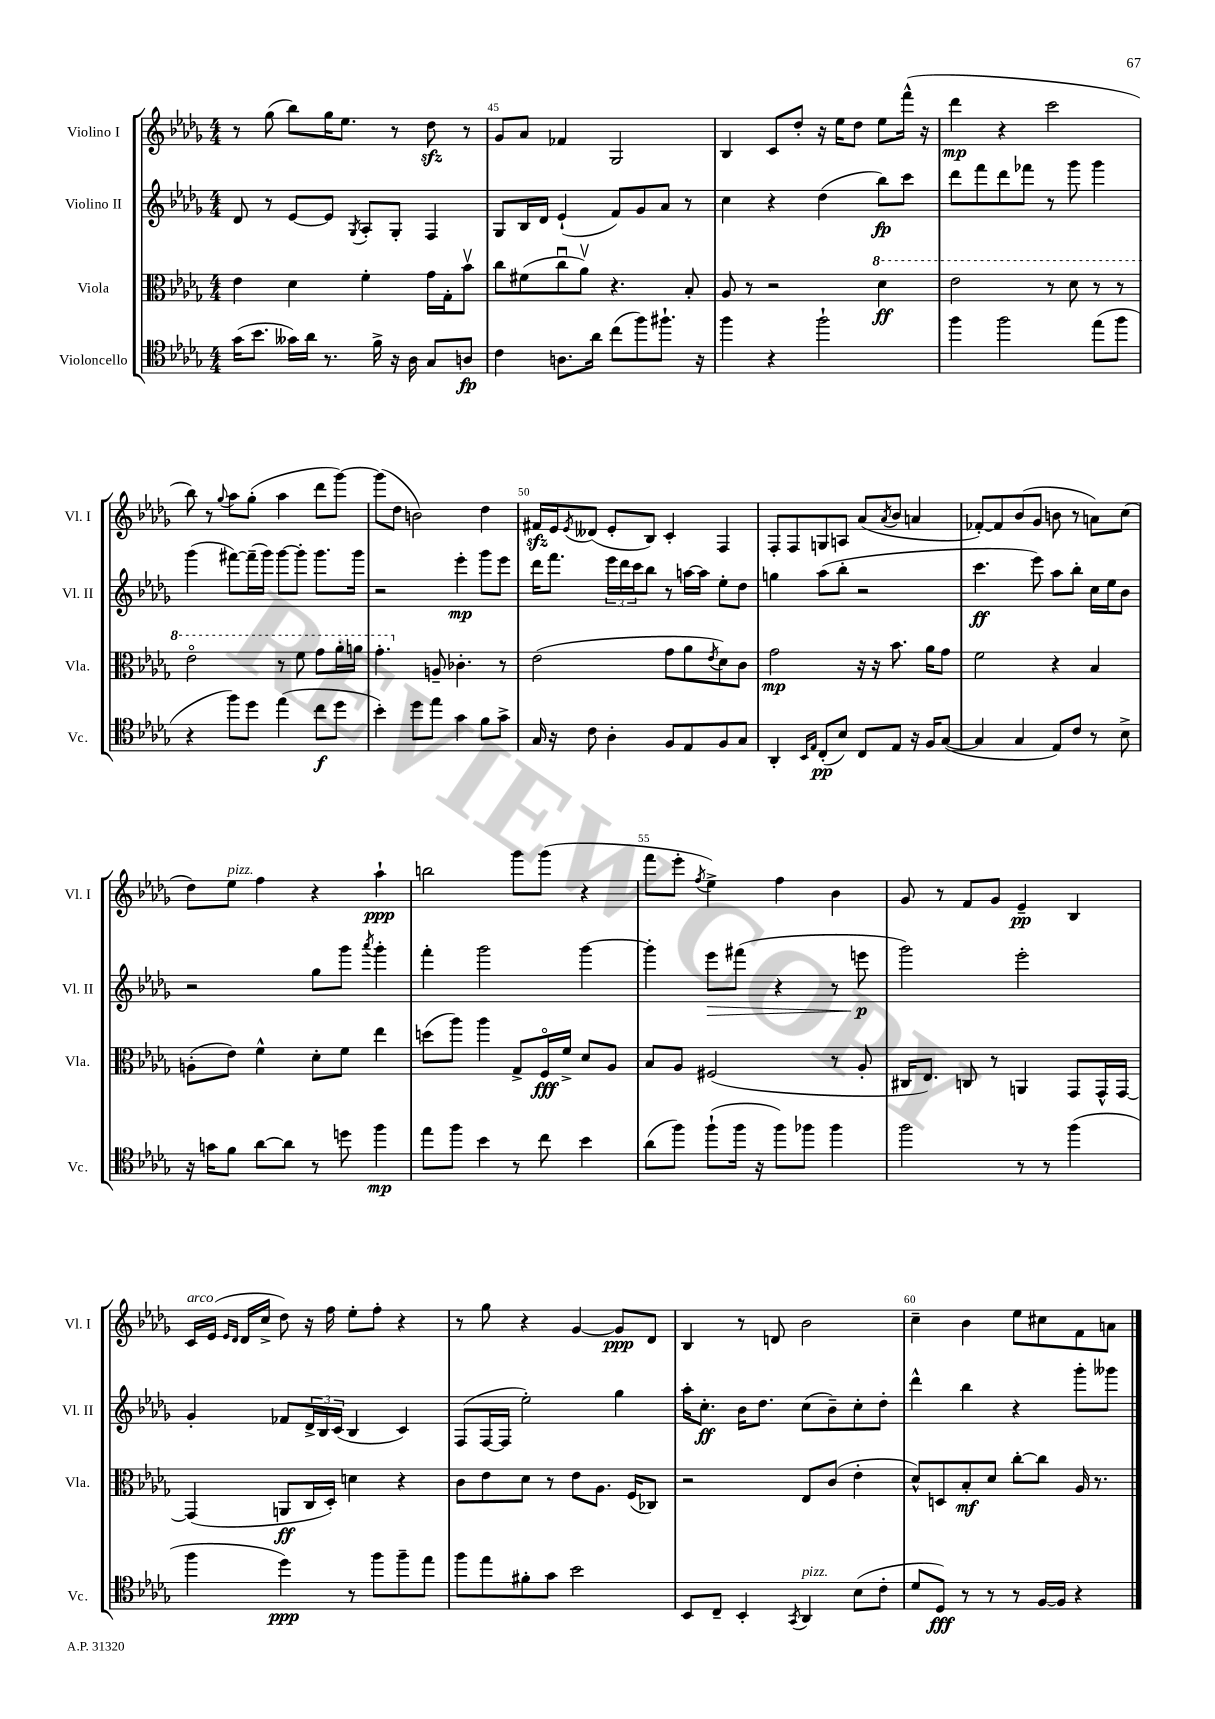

**kern	**dynam	**kern	**dynam	**kern	**dynam	**kern	**dynam
*part4	*part4	*part3	*part3	*part2	*part2	*part1	*part1
*staff4	*staff4	*staff3	*staff3	*staff2	*staff2	*staff1	*staff1
*I"Violoncello	*	*I"Viola	*	*I"Violino II	*	*I"Violino I	*
*I'Vc.	*	*I'Vla.	*	*I'Vl. II	*	*I'Vl. I	*
*clefC4	*	*clefC3	*	*clefG2	*	*clefG2	*
*k[b-e-a-d-g-]	*	*k[b-e-a-d-g-]	*	*k[b-e-a-d-g-]	*	*k[b-e-a-d-g-]	*
*M4/4	*	*M4/4	*	*M4/4	*	*M4/4	*
=44	=44	=44	=44	=44	=44	=44	=44
(16g-\KL	.	4e-\	.	8d-/	.	8r	.
8.b-\J	.	.	.	.	.	.	.
.	.	.	.	8r	.	(8gg-\	.
16g--X\LL)	.	4d-\	.	[8e-/L	.	8bb-\L)	.
16a-\JJ	.	.	.	.	.	.	.
8.r	.	.	.	8e-/J]	.	16gg-\K	.
.	.	.	.	.	.	8.ee-\J	.
.	.	.	.	8qG-/	.	.	.
.	.	4f'\	.	8A-'/L	.	.	.
16f^\	.	.	.	.	.	.	.
16r	.	.	.	8G-'/J	.	8r	.
16A-\	.	.	.	.	.	.	.
8G-/L	.	16g-\LL	.	4F/	.	8dd-zz\	.
.	.	16G-'\J	.	.	.	.	.
8An/J	fp	8b-v\J	.	.	.	8r	.
=45	=45	=45	=45	=45	=45	=45	=45
4c\	.	8cc\L	.	8G-/L	.	8g-/L	.
.	.	(8f#X\	.	16B-/L	.	8a-/J	.
.	.	.	.	16d-/JJ	.	.	.
8.An\L	.	8ccu\	.	(4e-`/	.	4f-X/	.
.	.	8a-v\J)	.	.	.	.	.
16a-\Jk	.	.	.	.	.	.	.
(8cc\L	.	4.r	.	8f/L)	.	2G-/	.
8ff\)	.	.	.	8g-/	.	.	.
8.ff#X`\J	.	.	.	8a-/J	.	.	.
.	.	8B-'/	.	8r	.	.	.
16r	.	.	.	.	.	.	.
=46	=46	=46	=46	=46	=46	=46	=46
4ff\	.	8A-/	.	4cc\	.	4B-/	.
.	.	8r	.	.	.	.	.
4r	.	2r	.	4r	.	8c/L	.
.	.	.	.	.	.	8dd-'/J	.
2ff`\	.	.	.	(4dd-\	.	16r	.
.	.	.	.	.	.	16ee-\KL	.
.	.	.	.	.	.	8dd-\J	.
*	*	*8va	*	*	*	*	*
.	.	4dd-\	ff	8bb-\L)	fp	8ee-\L	.
.	.	.	.	8ccc\J	.	(16fff^^\Jk	.
.	.	.	.	.	.	16r	.
=47	=47	=47	=47	=47	=47	=47	=47
4ff\	.	2ee-\	.	8ddd-\L	.	4ddd-\	mp
.	.	.	.	8fff\	.	.	.
2ff\	.	.	.	8ddd-\	.	4r	.
.	.	.	.	8fff-X\J	.	.	.
.	.	8r	.	8r	.	2ccc\	.
.	.	8dd-\	.	8ggg-\	.	.	.
(8ee-\L	.	8r	.	4ggg-\	.	.	.
8ff\J	.	8r	.	.	.	.	.
!!LO:LB:g=z
=48	=48	=48	=48	=48	=48	=48	=48
4r	.	2ee-\	.	(4ggg-\	.	8bb-\)	.
.	.	.	.	.	.	8r	.
.	.	.	.	.	.	8qqgg-/	.
8ff\L)	.	.	.	[8fff#X\L)	.	8aa-\L	.
8dd-\J	.	.	.	(16fff#~\L]	.	(8gg-'\J	.
.	.	.	.	16ggg-\JJ)	.	.	.
(4ee-\	.	8r	.	[8ggg-\L	.	4aa-\	.
.	.	8ff\	.	8ggg-'\J]	.	.	.
8cc\L	f	8gg-\L	.	8.ggg-\L	.	8ddd-\L	.
8dd-\J	.	16aa-'\L	.	.	.	[8ggg-\J)	.
.	.	16aan\JJ	.	16ggg-\Jk	.	.	.
=49	=49	=49	=49	=49	=49	=49	=49
4b-'\)	.	4.gg-'\	.	2r	.	(8ggg-\L]	.
.	.	.	.	.	.	8dd-\J	.
8dd-\L	.	.	.	.	.	2bn\)	.
*	*	*X8va	*	*	*	*	*
8ee-\J	.	8An~/	.	.	.	.	.
4g-\	.	4.c-X'\	.	4eee-'\	mp	.	.
8f\L	.	.	.	8ggg-\L	.	4dd-\	.
8g-^\J	.	8r	.	8eee-\J	.	.	.
=50	=50	=50	=50	=50	=50	=50	=50
16G-/	.	(2e-\	.	16ddd-\KL	.	16f#Xzz/LL	.
16r	.	.	.	8.fff\J	.	16e-/J	.
.	.	.	.	.	.	8qe-/	.
8c\	.	.	.	.	.	(8d--X/J	.
4A-'\	.	.	.	24eee-\LL	.	8e-'/L	.
.	.	.	.	24ddd-\	.	.	.
.	.	.	.	24ccc\J	.	.	.
.	.	.	.	8bb-\J	.	8B-/J)	.
8F/L	.	8g-\L	.	8r	.	4c'/	.
8E-/	.	8a-\	.	[16aan\LL	.	.	.
.	.	.	.	16aa\JJ]	.	.	.
.	.	8qe-/	.	.	.	.	.
8F/	.	8d-\)	.	8ee-'\L	.	4F/	.
8G-/J	.	8c\J	.	8dd-\J	.	.	.
=51	=51	=51	=51	=51	=51	=51	=51
4AA-'/	.	2g-\	mp	4ggn\	.	8F'/L	.
.	.	.	.	.	.	8F/	.
16qqBB-/LL	.	.	.	.	.	.	.
16qqE-/JJ	.	.	.	.	.	.	.
(8C'/L	pp	.	.	(8aa-\L	.	8Gn/	.
8B-/J)	.	.	.	8bb-'\J	.	8An/J	.
8C/L	.	16r	.	2r	.	(8a-/L	.
.	.	16r	.	.	.	.	.
.	.	.	.	.	.	8qa-/	.
8E-/J	.	8.b-\	.	.	.	8b-/J	.
16r	.	.	.	.	.	4an/	.
16F/KL	.	16a-\KL	.	.	.	.	.
([8G-/J	.	8g-\J	.	.	.	.	.
=52	=52	=52	=52	=52	=52	=52	=52
4G-/]	.	2f\	.	4.ccc\	ff	[8f-X'/L)	.
.	.	.	.	.	.	8f-/]	.
4G-/	.	.	.	.	.	(8b-/	.
.	.	.	.	8eee-\)	.	8g-/J	.
8E-/L)	.	4r	.	8aa-\L	.	8bn\	.
8c/J	.	.	.	8bb-'\J	.	8r	.
8r	.	4B-/	.	16cc\LL	.	8an\L)	.
.	.	.	.	16ee-\J	.	.	.
8B-^\	.	.	.	8b-\J	.	(8cc\J	.
!!LO:LB:g=z
=53	=53	=53	=53	=53	=53	=53	=53
16r	.	(8An'\L	.	2r	.	8dd-\L)	.
16gn\KL	.	.	.	.	.	.	.
!	!	!	!	!	!	!LO:TX:a:i:t=pizz.	!
8f\J	.	8e-\J)	.	.	.	8ee-\J	.
[8a-\L	.	4f^^\	.	.	.	4ff\	.
8a-\J]	.	.	.	.	.	.	.
8r	.	8d-'\L	.	8gg-\L	.	4r	.
8ddn\	.	8f\J	.	8ggg-\J	.	.	.
.	.	.	.	8qaaa-/	.	.	.
4ff\	mp	4ee-\	.	4ggg-'\	.	4aa-`\	ppp
=54	=54	=54	=54	=54	=54	=54	=54
8ee-\L	.	(8ddn\L	.	4fff'\	.	2bbn\	.
8ff\J	.	8aa-\J)	.	.	.	.	.
4b-\	.	4aa-\	.	2ggg-\	.	.	.
8r	.	8G-^/L	.	.	.	8ggg-\L	.
8cc\	.	16F/L	fff	.	.	(8ggg-\J	.
.	.	16f^/JJ	.	.	.	.	.
4b-\	.	8d-/L	.	[4ggg-\	.	4r	.
.	.	8A-/J	.	.	.	.	.
=55	=55	=55	=55	=55	=55	=55	=55
(8a-\L	.	8B-/L	.	4ggg-'\]	.	8fff\L	.
8ff\J)	.	8A-/J	.	.	.	8eee-'\J	.
.	.	.	.	.	.	8qff/	.
!	!	!	!	!	!LO:HP:b	!	!
(8ff`\L	.	(2F#X/	.	8eee-\L	>	4ee-^\)	.
16ff\Jk	.	.	.	(8fff#X\J	.	.	.
16r	.	.	.	.	.	.	.
8ff\L)	.	.	.	4r	.	4ff\	.
8ff-X\J	.	.	.	.	.	.	.
4ff-\	.	8r	.	8r	.	4b-\	.
.	.	8A-'/	.	8eeen\	p	.	.
.	.	.	.	.	]	.	.
=56	=56	=56	=56	=56	=56	=56	=56
2ff\	.	16C#X/KL	.	2ggg-\)	.	8g-/	.
.	.	8.E-/J)	.	.	.	.	.
.	.	.	.	.	.	8r	.
.	.	8Cn/	.	.	.	8f/L	.
.	.	8r	.	.	.	8g-/J	.
8r	.	4AAn/	.	2eee-'\	.	4e-~/	pp
8r	.	.	.	.	.	.	.
(4ff\	.	8GG-/L	.	.	.	4B-/	.
.	.	16GG-^^/L	.	.	.	.	.
.	.	[16GG-/JJ	.	.	.	.	.
!!LO:LB:g=z
=57	=57	=57	=57	=57	=57	=57	=57
!	!	!	!	!	!	!LO:TX:a:i:t=arco	!
4ff\	.	(4GG-/]	.	4g-'/	.	16c/LL	.
.	.	.	.	.	.	(16e-/JJ	.
.	.	.	.	.	.	16qqe-/LL	.
.	.	.	.	.	.	16qqd-/JJ	.
.	.	.	.	.	.	16d-/LL	.
.	.	.	.	.	.	16cc^/JJ	.
4dd-\)	ppp	8AAn/L	ff	8f-X/L	.	8dd-\)	.
.	.	16C/L	.	24d-^/L	.	16r	.
.	.	.	.	24B-/	.	.	.
.	.	16D-'/JJ)	.	.	.	16ff\	.
.	.	.	.	(24c/JJ	.	.	.
8r	.	4dn\	.	4B-/	.	8ee-'\L	.
8ff\L	.	.	.	.	.	8ff'\J	.
8ff~\	.	4r	.	4c/)	.	4r	.
8ee-\J	.	.	.	.	.	.	.
=58	=58	=58	=58	=58	=58	=58	=58
8ff\L	.	8c\L	.	(8F/L	.	8r	.
8ee-\	.	8e-\	.	[16F/L	.	8gg-\	.
.	.	.	.	16F/JJ]	.	.	.
8f#X'\	.	8d-\J	.	2ee-'\)	.	4r	.
8g-\J	.	8r	.	.	.	.	.
2b-\	.	8e-\L	.	.	.	[4g-/	.
.	.	8.A-\J	.	.	.	.	.
.	.	.	.	4gg-\	.	8g-/L]	ppp
.	.	(16F/KL	.	.	.	.	.
.	.	8C-X/J)	.	.	.	8d-/J	.
=59	=59	=59	=59	=59	=59	=59	=59
8BB-/L	.	2r	.	16aa-'\KL	.	4B-/	.
.	.	.	.	8.cc'\J	ff	.	.
8C~/J	.	.	.	.	.	.	.
4BB-'/	.	.	.	16b-\KL	.	8r	.
.	.	.	.	8.dd-\J	.	.	.
.	.	.	.	.	.	8dn/	.
8qGG-/	.	.	.	.	.	.	.
!LO:TX:a:i:t=pizz.	!	!	!	!	!	!	!
4AA-/	.	8E-/L	.	(8cc\L	.	2b-\	.
.	.	(8c/J	.	8b-~\)	.	.	.
(8B-\L	.	4e-'\	.	8cc'\	.	.	.
8c'\J	.	.	.	8dd-'\J	.	.	.
=60	=60	=60	=60	=60	=60	=60	=60
8d-/L	.	8d-^^/L)	.	4ddd-^^\	.	4cc~\	.
8D-/J)	fff	8Dn/	.	.	.	.	.
8r	.	8B-'/	mf	4bb-\	.	4b-\	.
8r	.	8d-/J	.	.	.	.	.
8r	.	[8cc'\L	.	4r	.	8ee-\L	.
[16F/LL	.	8cc\J]	.	.	.	8cc#X\	.
16F/JJ]	.	.	.	.	.	.	.
4r	.	16A-/	.	8ggg-'\L	.	8f\	.
.	.	8.r	.	.	.	.	.
.	.	.	.	8ggg--X\J	.	8an\J	.
==	==	==	==	==	==	==	==
*-	*-	*-	*-	*-	*-	*-	*-
